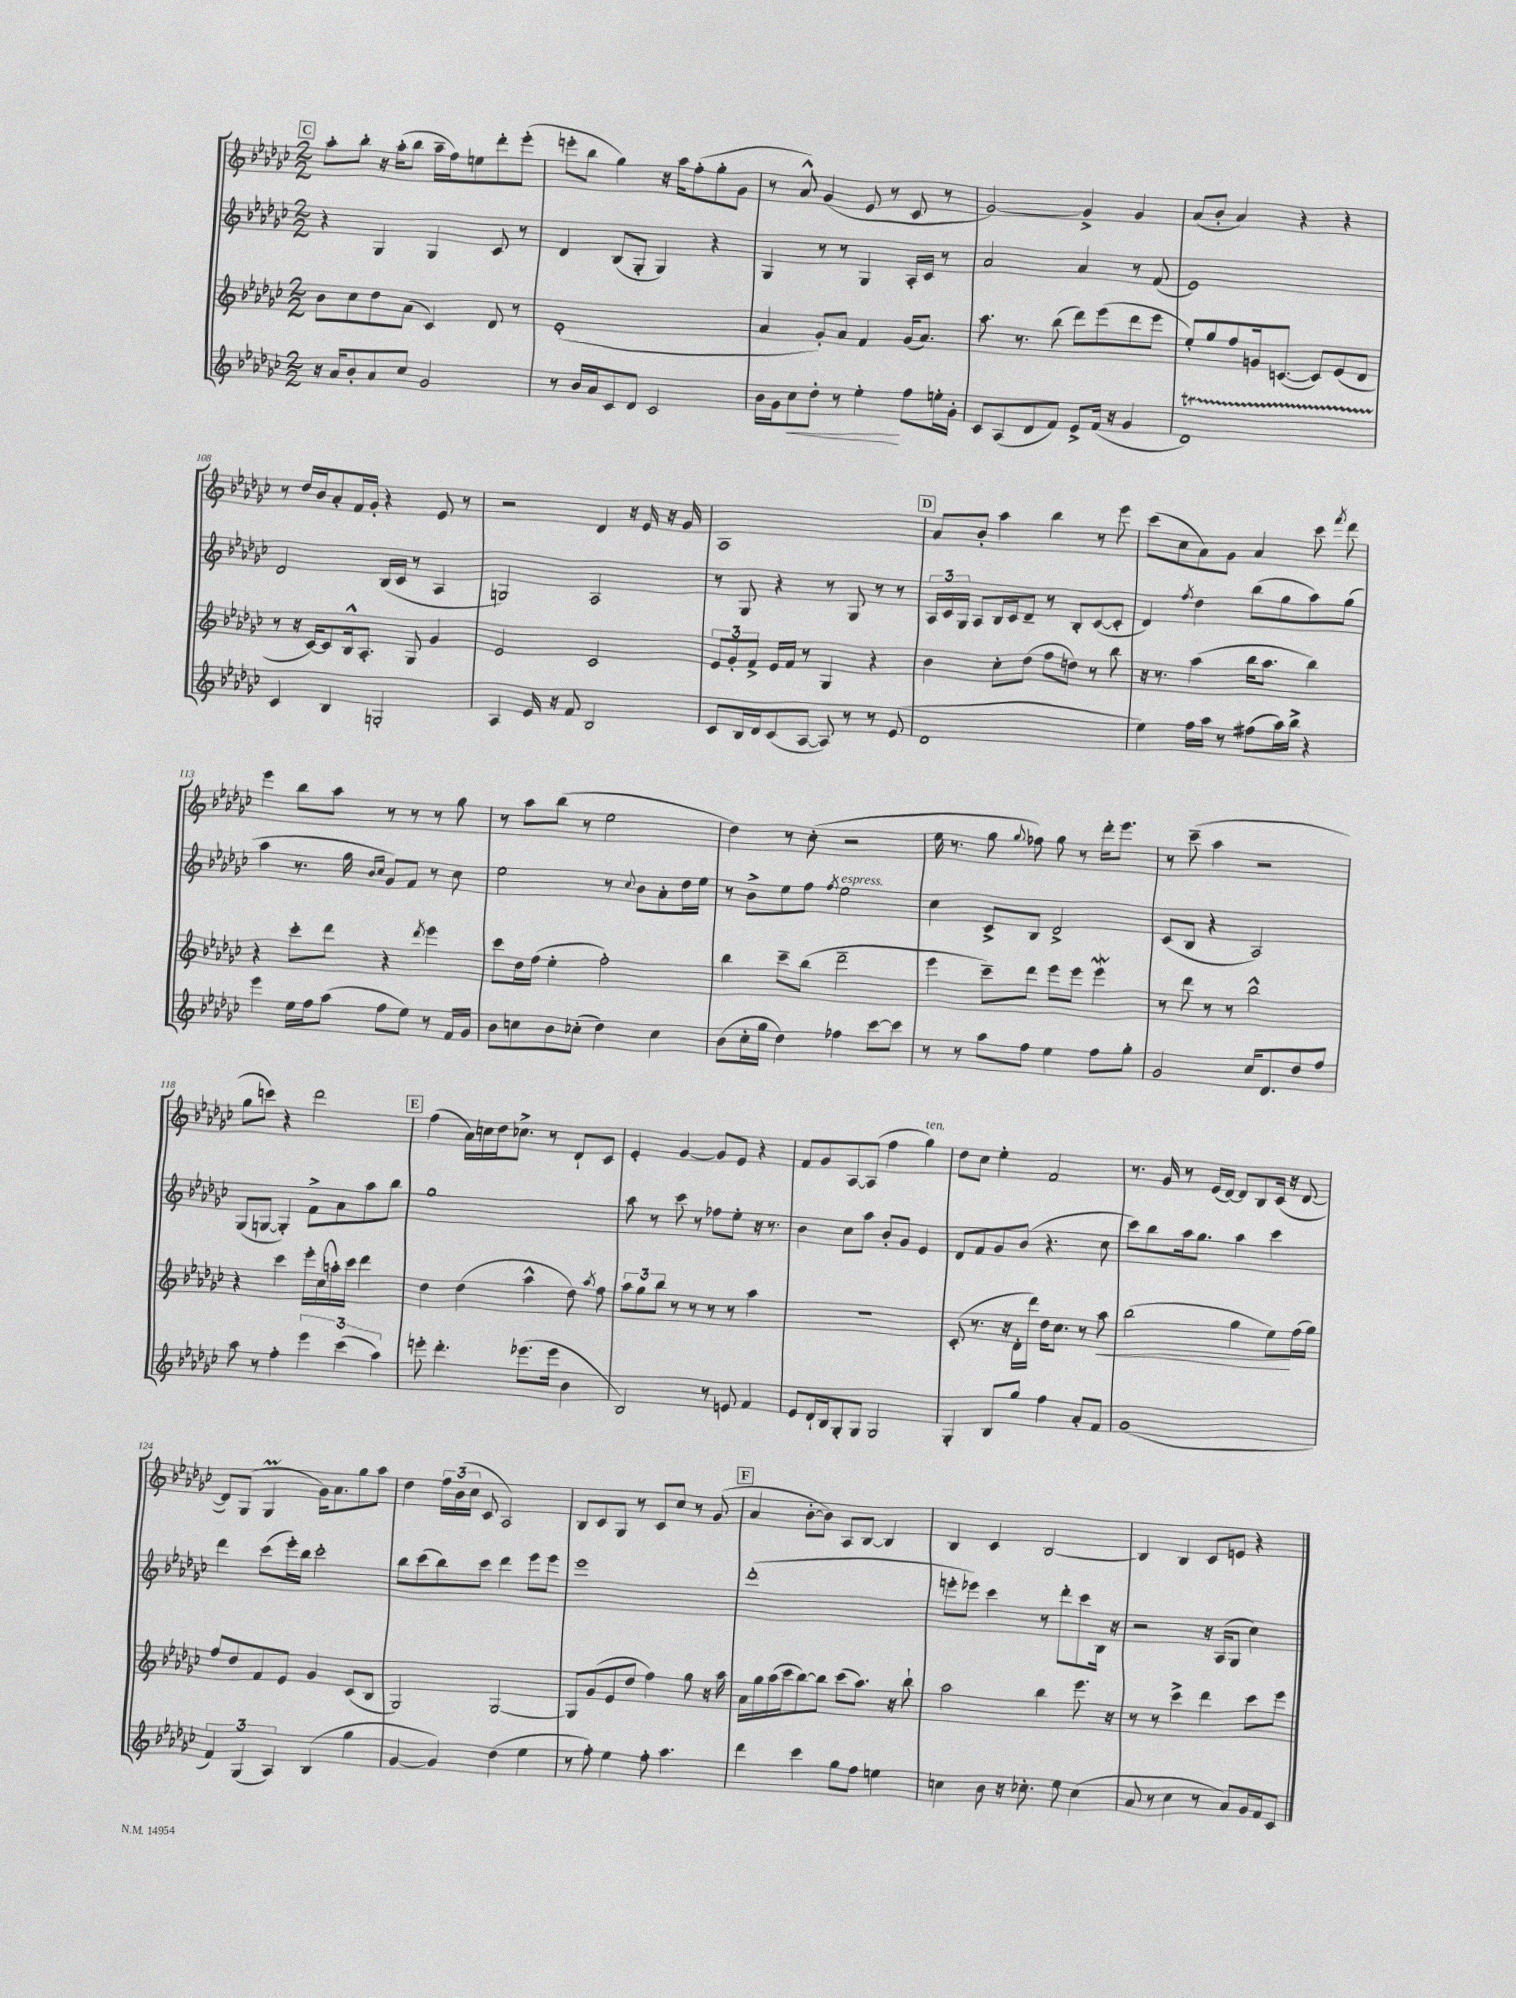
<<
\new StaffGroup <<
\new Staff = "s0" {
    \clef treble \key ges \major \numericTimeSignature \time 2/2
    \autoBeamOff \mark \markup { \box "C" } aes''8[-. bes''8]-. r16 aes''16[-.( bes''8] aes''16[-- f''16) e''8 des'''8-. ees'''8]-.( |
    e'''8[-. bes''8] ges''4) r16 aes''16[ f''8-.( ges''8-. ges'8] |
    r8 aes'8-^) ges'4( ees'8 r8 ces'8 r8 |
    ges'2~) ges'4-> ges'4 |
    aes'8[( bes'8]-. aes'4) r4 r4 |
    r8 des''16[ bes'16 aes'8-. f'16 ges'16]-. r4 ees'8 r8 |
    r2 des'4 r16 ees'16 r16 ges'16 |
    aes1 |
    \mark \markup { \box "D" } aes'8[ bes'8]-. aes''4 bes''4 r8 ees'''8 |
    ces'''8[( ces''8 aes'8) ges'8] aes'4 ces'''8 \acciaccatura { f'''8 } des'''8 |
    ees'''4 bes''8[ aes''8] r8 r8 r8 ges''8 |
    r8 aes''8[ bes''8]( r8 ees''2 |
    des''4) r8 ces''8-.( r2 |
    ees''16 r8. ges''8 \appoggiatura { ges''8 } fes''8) ges''8 r8 des'''16[-. ees'''8.] |
    r8 ces'''8--( aes''4 r2 |
    ges''8[ c'''8]) r4 des'''2 |
    \mark \markup { \box "E" } f''4( aes'16[) c''16 des''16 ces''8.]-> r8 des'8[-! ces'8] |
    ees'4-. ges'4~ ges'8[ ees'8] r4 |
    f'8[ ges'8 aes8~ aes8]( f''4 ges''4^\markup { \italic "ten." }) |
    des''8[ ces''8] ees''4-. f'2 |
    r8. ges'16 r8 ees'16[( des'16]~) des'8[ bes8 ces'16]( r16 des'8~ |
    des'8[) ges8]( ges4\prall ges'16[) aes'8. ges''8 aes''8] |
    des''4 \tuplet 3/2 { f''16[ bes'16( ces''16] } ces'8 aes2) |
    bes8[ ces'8 ges8] r8 ces'8[ ces''8] r8 ges'8( |
    \mark \markup { \box "F" } aes'4 bes'8[~-. bes'8]) aes8[ bes8]~ bes4 |
    bes4 ces'4 bes2~ |
    bes4 bes4 ces'8[ e'8] r4 \bar "|." |
}
\new Staff = "s1" {
    \clef treble \key ges \major \numericTimeSignature \time 2/2
    \autoBeamOff \mark \markup { \box "C" } r4 ges4 ges4 ces'8 r8 |
    des'4 bes8[( ges8]-. ges4) r4 |
    ges4 r8 r8 ges4 aes16[-. ces'16] r8 |
    aes'2 aes'4 r8 f'8( |
    ees'1) |
    des'2 bes16[( ces'16] r8 aes4 |
    g2) aes2 |
    r8 ges8 r4 r8 ges8 r8 r8 |
    \mark \markup { \box "D" } \tuplet 3/2 { aes16[ ces'16 ges16] } aes8[ bes16 ces'16 des'8]-- r8 bes8[-. ces'8~( ces'8]-. |
    des'4) \acciaccatura { f''8 } des''4 bes''8[( ges''8 aes''8) ges''8]( |
    aes''4 r8. ges''16 \grace { bes'16[ ces''16] } ges'8[) f'8] r8 ces''8 |
    ees''2 r8 \appoggiatura { ces''8 } bes'8[ aes'8-. des''16 ees''16] |
    r8 bes'8[-> ees''8 f''8] \acciaccatura { f''8 } ees''2^\markup { \italic "espress." } |
    ces''4 ces'8[-> bes8] des'2-> |
    ces'8[( bes8] r4 aes2) |
    ges8[( g8]~ g4-.) f'8[-> aes'8 aes''8 bes''8] |
    \mark \markup { \box "E" } ges''1 |
    aes''8 r8 ces'''8 r8 fes''8[ ees''8]-. r16 r8. |
    bes'4 ces''8[ aes''8] bes'8[-. ges'8] ees'4 |
    des'8[ f'8 ges'8 bes'8]( r4. ces''8 |
    ces'''8[) bes''8 aes''16 ges''8.] aes''4 ces'''4 |
    des'''4 ces'''8[( ees'''16-.) bes''16] ces'''2-. |
    bes''8[ ces'''8( bes''8) ces'''8] des'''4 ees'''8[ ees'''8] |
    ees'''1 |
    \mark \markup { \box "F" } des'''1-.( |
    e'''8[-. ees'''8]) ces'''4 r8 des'''8[-. ces'''8 bes16] r16 |
    r2 r16 aes16[( ges8] ces''4) \bar "|." |
}
\new Staff = "s2" {
    \clef treble \key ges \major \numericTimeSignature \time 2/2
    \autoBeamOff \mark \markup { \box "C" } bes'8[ ces''8 des''8 aes'8]( ces'4) des'8 r8 |
    ees'1-.( |
    aes'4 ges'8[-.) aes'8] f'4 ges'16[( aes'8.]) |
    aes''8. r8. bes''8( des'''8[) ees'''8( des'''8 ees'''8] |
    ees''8[-.) ges''8 f''8 g'16 c'8.]~( c'8[) ees'8( des'8] |
    r8 r16 ces'16[~) ces'8 bes16-^ aes8.]-. ges8 ges'4 |
    ees'2 ces'2 |
    \tuplet 3/2 { ees'8[ ges'8-. f'8]-> } ees'16[ f'16] r8 ges4 r4 |
    \mark \markup { \box "D" } bes'4 ces''8[-. des''8]( f''8[ d''8]) r8 bes''8 |
    r16 r8. aes''4( bes''16[ aes''8.] bes''4) |
    r4 ces'''8[-. des'''8] r4 \acciaccatura { des'''8 } ees'''4 |
    ces'''8[ des''16 f''16]( ees''4-. f''2-.) |
    bes''4 ces'''8[-- bes''8]( des'''2-- |
    ees'''4 ces'''8[--) des'''8] ees'''8[ ees'''8] ees'''4\mordent |
    r8 des'''8 r8 r8 bes''2-^ |
    r4 ces'''4 ees'''16[-. ces''16( a''16-.) ces'''16] des'''4 |
    \mark \markup { \box "E" } des''4 des''4( aes''4-^ des''8) \acciaccatura { aes''8 } f''8 |
    \tuplet 3/2 { aes''8[ ges''8 bes''8] } r8 r8 r8 r8 aes''4 |
    R1 |
    ces'8-.( r8. r16 des'16[-. des'''16]) des''16[ ces''8.] r8 aes''8\< |
    bes''2( ges''4 ees''8[\!) f''16( ges''16]) |
    f''8[ des''8 f'8 ees'8] ges'4 ces'8[( bes8] |
    ges2) ges2~ |
    ges8[ ges'8( ees'8 des''8] f''4) ges''8 r16 aes''16 |
    \mark \markup { \box "F" } aes'16[ ges''16 aes''16( ces'''16 bes''8~) bes''8] ces'''8[( aes''8.]) r16 bes''8-! |
    aes''2 bes''4 ees'''8. r16 |
    r8 r8 ces'''4-> des'''4 ces'''8[ ees'''8] \bar "|." |
}
\new Staff = "s3" {
    \clef treble \key ges \major \numericTimeSignature \time 2/2
    \autoBeamOff \mark \markup { \box "C" } r16 aes'16[ bes'8-. aes'8 ces''8] ges'2 |
    r8 bes'16[ aes'16 ces'8 des'8] ces'2 |
    bes'16[ ges'16 ces''8\< des''8]-. r8 ees''4-.\! f''8[ e''16-. ges'16]-. |
    ces'8[ aes8( des'8 f'8]) ees'8[-> f'16]( r16 ges'4 |
    des'1\startTrillSpan) |
    ces'4\stopTrillSpan bes4 g2-. |
    aes4 ees'16 r16 f'8 bes2 |
    ces'8[ bes16 des'16 ces'8( aes8]~ aes8) r8 r8 ees'8( |
    \mark \markup { \box "D" } des'1 |
    ees''4) f''16[ aes''16] r8 fis''8[( aes''16) bes''16]-> r4 |
    ees'''4 ees''16[ f''16 aes''8]( f''8[ ees''8]) r8 f'16[ ges'16] |
    bes'8[ c''8 bes'8 ces''8]-.( des''4) ces''4 |
    bes'8[( ces''16-. ges''16] des''4) fes''4 ces'''8[~ ces'''8] |
    r8 r8 aes''8[ f''8] ees''4 f''8[ ges''8]-. |
    ges'2 ces''16[ des'8. des''8 f''8] |
    aes''8 r8 f''4-. \tuplet 3/2 { ees'''4 ces'''4( aes''4) } |
    \mark \markup { \box "E" } e'''8-. des'''4.-. ees'''8.[( ees'''16] bes'4 |
    bes2) r8 e'8 f'4 |
    ees'8[ des'16-! bes16 ges8-. ges8] ges2 |
    ges4-. bes8[ ges''8] f''4 aes'8[-. f'8] |
    ges'1( |
    \tuplet 3/2 { f'4) ges4( aes4) } bes4( ges''4 |
    ges'4~ ges'4) des''4( ees''4 |
    r8 f''8-.) ees''4 f''8-. aes''4. |
    \mark \markup { \box "F" } des'''4 ces'''4 ges''8[ f''8] e''4 |
    c''4 bes'8 r16 ces''8.-. ees''8 ces''4( |
    aes'8 r8 ces''4 r8 aes'8[) ges'16 f'16 ces'8] \bar "|." |
}
>>
>>
\layout { \context { \Score currentBarNumber = #103 } }
